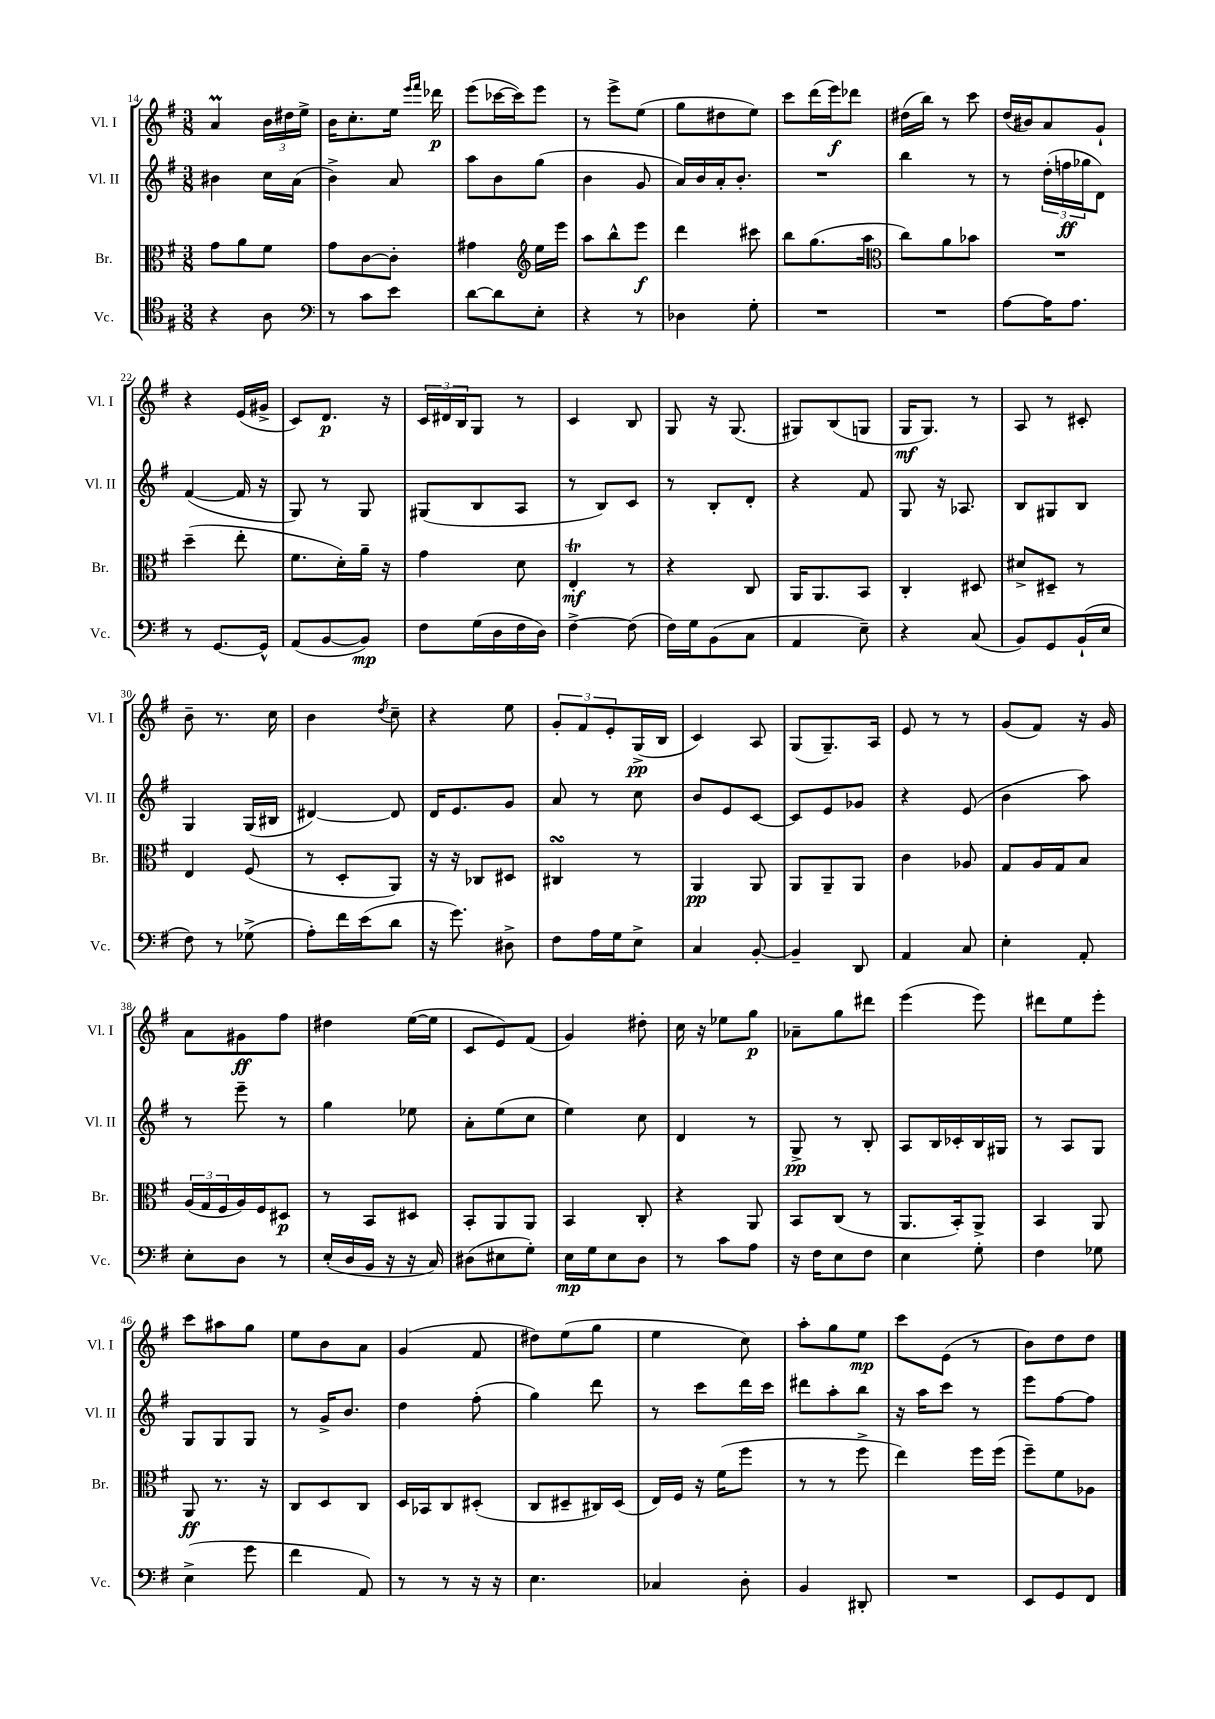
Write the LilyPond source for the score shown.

<<
\new StaffGroup <<
\new Staff = "s0" \with { instrumentName = "Vl. I" shortInstrumentName = "Vl. I" } {
    \clef treble \key g \major \numericTimeSignature \time 3/8
    a'4\prall \tuplet 3/2 { b'16 dis''16 e''16-> } |
    b'16 c''8.-. e''16 \grace { e'''16 fis'''16 } des'''16\p |
    e'''8( ces'''16~ ces'''16) e'''8 |
    r8 e'''8-> e''8( |
    g''8 dis''8 e''8) |
    c'''8 d'''16( e'''16\f) des'''8 |
    dis''16( b''16) r8 c'''8 |
    d''16( bis'16) a'8 g'8-! |
    r4 e'16( gis'16-> |
    c'8) d'8.\p r16 |
    \tuplet 3/2 { c'16 dis'16 b16 } g8 r8 |
    c'4 b8 |
    g8 r16 g8.( |
    gis8) b8( g8 |
    g16\mf g8.) r8 |
    a8 r8 cis'8-. |
    b'8-- r8. c''16 |
    b'4 \acciaccatura { d''8 } c''8-- |
    r4 e''8 |
    \tuplet 3/2 { g'8-. fis'8 e'8-. } g16->\pp( b16 |
    c'4) a8 |
    g8( g8.--) a16 |
    e'8 r8 r8 |
    g'8( fis'8) r16 g'16 |
    a'8 gis'8\ff fis''8 |
    dis''4 e''16~( e''16 |
    c'8 e'8) fis'8( |
    g'4) dis''8-. |
    c''16 r16 ees''8 g''8\p |
    aes'8-- g''8 dis'''8 |
    e'''4( e'''8) |
    dis'''8 e''8 e'''8-. |
    c'''8 ais''8 g''8 |
    e''8 b'8 a'8 |
    g'4( fis'8 |
    dis''8) e''8( g''8 |
    e''4 c''8) |
    a''8-. g''8 e''8\mp |
    c'''8 e'8( r8 |
    b'8) d''8 d''8 \bar "|." |
}
\new Staff = "s1" \with { instrumentName = "Vl. II" shortInstrumentName = "Vl. II" } {
    \clef treble \key g \major \numericTimeSignature \time 3/8
    bis'4 c''16 a'16( |
    b'4->) a'8 |
    a''8 b'8 g''8( |
    b'4 g'8 |
    a'16) b'16 a'16-. b'8.-. |
    R4. |
    b''4 r8 |
    r8 \tuplet 3/2 { d''16-.( f''16\ff ges''16 } d'8) |
    fis'4~( fis'16 r16 |
    g8) r8 g8 |
    gis8( b8 a8 |
    r8 b8) c'8 |
    r8 b8-. d'8-. |
    r4 fis'8 |
    g8 r16 aes8. |
    b8 gis8 b8 |
    g4 g16( bis16 |
    dis'4~) dis'8 |
    d'16 e'8. g'8 |
    a'8 r8 c''8 |
    b'8 e'8 c'8~ |
    c'8 e'8 ges'8 |
    r4 e'8( |
    b'4 a''8) |
    r8 e'''8-- r8 |
    g''4 ees''8 |
    a'8-. e''8( c''8 |
    e''4) c''8 |
    d'4 r8 |
    g8->\pp r8 b8-. |
    a8 b16 ces'16-. b16 gis16 |
    r8 a8 g8 |
    g8 g8 g8 |
    r8 g'16-> b'8. |
    d''4 fis''8-.( |
    g''4) d'''8 |
    r8 c'''8 d'''16 c'''16 |
    dis'''8 a''8-. b''8 |
    r16 a''16 c'''8 r8 |
    e'''8 fis''8~ fis''8 \bar "|." |
}
\new Staff = "s2" \with { instrumentName = "Br." shortInstrumentName = "Br." } {
    \clef alto \key g \major \numericTimeSignature \time 3/8
    g'8 a'8 fis'8 |
    g'8 c'8~ c'8-. |
    gis'4 \clef treble e''16 e'''16 |
    a''8 b''8-^ e'''8\f |
    d'''4 cis'''8 |
    b''8 g''8.( a''16 |
    \clef alto c''8) a'8 bes'8 |
    R4. |
    d''4--( e''8-. |
    fis'8. d'16-.) a'16-- r16 |
    g'4 d'8 |
    e4-.\trill\mf r8 |
    r4 c8 |
    a,16 a,8. b,8 |
    c4-. dis8 |
    dis'8-> dis8-- r8 |
    e4 fis8( |
    r8 d8-. a,8) |
    r16 r16 ces8 dis8 |
    cis4\turn r8 |
    a,4\pp a,8 |
    a,8 a,8-- a,8 |
    c'4 aes8 |
    g8 a16 g16 b8 |
    \tuplet 3/2 { a16( g16 fis16 } a16) fis16 dis8\p |
    r8 b,8 dis8 |
    b,8-. a,8 a,8 |
    b,4 c8-. |
    r4 a,8 |
    b,8 c8( r8 |
    a,8. b,16-.) a,8-> |
    b,4 a,8 |
    a,8\ff r8. r16 |
    c8 d8 c8 |
    d16 bes,16 c8 dis8-.( |
    c8 dis8-- cis16) dis16( |
    e16) fis16 r16 fis'16( fis''8 |
    r8 r8 fis''8-> |
    e''4) fis''16 fis''16( |
    fis''8--) fis'8 aes8 \bar "|." |
}
\new Staff = "s3" \with { instrumentName = "Vc." shortInstrumentName = "Vc." } {
    \clef tenor \key g \major \numericTimeSignature \time 3/8
    r4 a8 |
    \clef bass r8 c'8 e'8 |
    d'8~ d'8 e8-. |
    r4 r8 |
    des4 g8-. |
    R4. |
    R4. |
    a8~ a16 a8. |
    r8 g,8.~ g,16-^ |
    a,8( b,8~ b,8\mp) |
    fis8 g16( d16 fis16 d16) |
    fis4~-> fis8( |
    fis16) g16 b,8( c8 |
    a,4 e8--) |
    r4 c8( |
    b,8) g,8 b,16-!( e16 |
    fis8) r8 ges8->( |
    a8-.) fis'16 e'16( d'8 |
    r16 g'8.) dis8-> |
    fis8 a16 g16 e8-> |
    c4 b,8~-. |
    b,4-- d,8 |
    a,4 c8 |
    e4-. a,8-. |
    e8-. d8 r8 |
    e16-.( d16 b,16 r16 r16 c16) |
    dis8( eis8 g8-.) |
    e16\mp g16 e8 d8 |
    r8 c'8 a8 |
    r16 fis16 e8 fis8 |
    e4 g8-. |
    fis4 ges8 |
    e4->( g'8 |
    fis'4 a,8) |
    r8 r8 r16 r16 |
    e4. |
    ces4 d8-. |
    b,4 dis,8-. |
    R4. |
    e,8 g,8 fis,8 \bar "|." |
}
>>
>>
\layout { \context { \Score currentBarNumber = #14 } }
